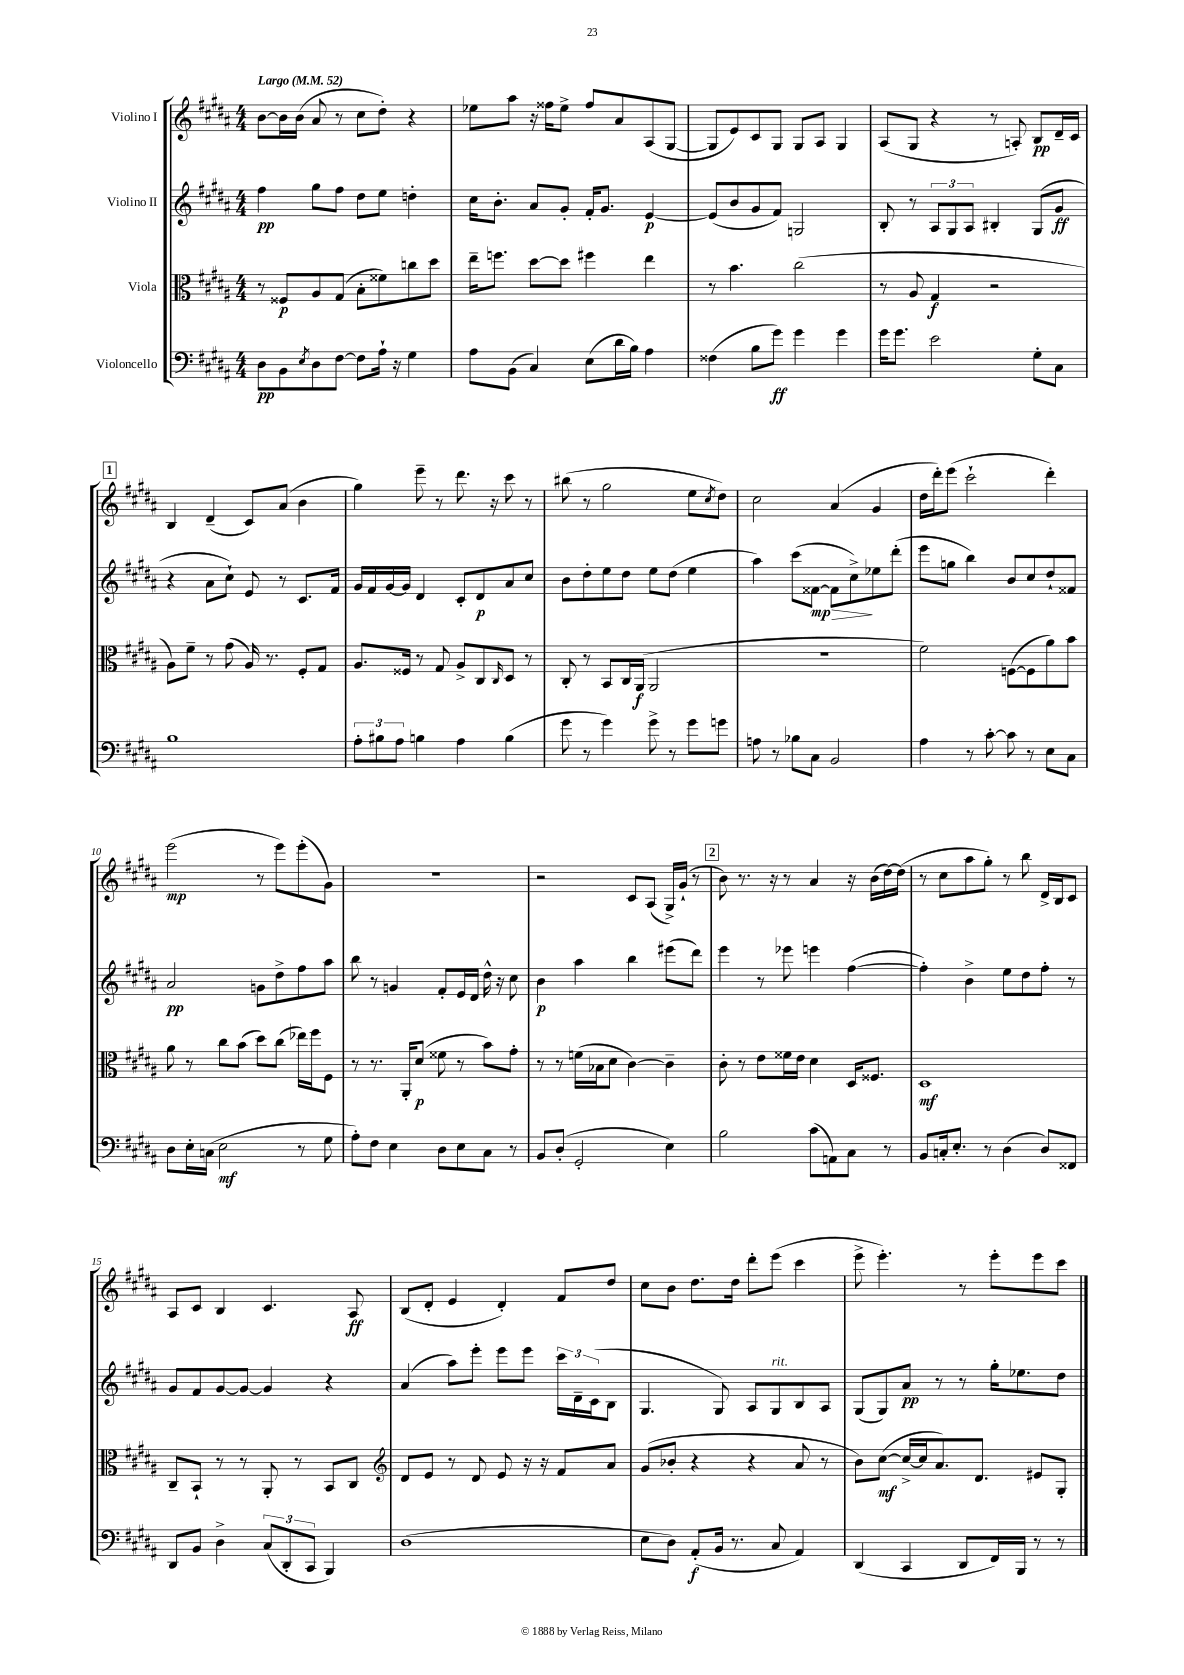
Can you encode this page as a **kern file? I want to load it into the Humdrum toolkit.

**kern	**kern	**kern	**kern
*staff4	*staff3	*staff2	*staff1
*clefF4	*clefC3	*clefG2	*clefG2
*k[f#c#g#d#a#]	*k[f#c#g#d#a#]	*k[f#c#g#d#a#]	*k[f#c#g#d#a#]
*M4/4	*M4/4	*M4/4	*M4/4
*MM52	*MM52	*MM52	*MM52
8D#	8r	4ff#	[8b
8BB	8F##	.	16b]
.	.	.	(16b
8qE	.	.	.
8D#	8A#	8gg#	8a#
[8F#	(8G#	8ff#	8r
8F#]	8B'	8dd#	8cc#
16A#`	8f##)	8ee	8dd#')
16r	.	.	.
4G#	8cc	4dd'	4r
.	8dd#	.	.
=	=	=	=
8A#	16ee~	16cc#	8ee-
.	8.ff	8.b'	.
(8BB	.	.	8aa#
4C#)	[8dd#	8a#	16r
.	.	.	16ff##
.	8dd#]	8g#'	8ee-^
(8E	4ff#	16f#'	8ff##
.	.	8.g#	.
16d#	.	.	8a#
16B)	.	.	.
4A#	4ee	[4e	(8A#
.	.	.	[8G#
=	=	=	=
(4F##	8r	(8e]	8G#]
.	4.b	8b	8e)
8B	.	8g#	8c#
8g#)	.	8f#)	8G#
4g#	(2cc#	2G	8G#
.	.	.	8A#
4g#	.	.	4G#
=	=	=	=
16g#	8r	8B'	(8A#
8.g#	.	.	.
.	8A#	8r	8G#
2e	4G#	12A#	4r
.	.	12G#	.
.	.	12A#	.
.	2r	4B#'	8r
.	.	.	8A')
8G#'	.	(8G#	8B
8C#	.	8g#	16d#~
.	.	.	16c#
=	=	=	=
1B	8A#)	4r	4B
.	8f#~	.	.
.	8r	8a#	(4d#~
.	(8g#	8cc#`)	.
.	16A#)	8e	8c#)
.	8.r	.	.
.	.	8r	(8a#
.	8F#'	8.c#	4b
.	8G#	.	.
.	.	16f#	.
=	=	=	=
12A#'	8.A#	16g#	4gg#)
.	.	16f#	.
12B#	.	.	.
.	.	[16g#	.
12A#	.	.	.
.	16F##	16g#]	.
4B	8r	4d#	8eee~
.	8G#	.	8r
4A#	8A#^	8c#'	8.ddd#
.	8C#	8d#	.
.	.	.	16r
.	16qqC#	.	.
(4B	8D#	8a#	8ccc#
.	8r	8cc#	8r
=	=	=	=
8g#	8C#'	8b	(8bb#
8r	8r	8dd#'	8r
4g#)	8BB	8ee	2gg#
.	16C#	8dd#	.
.	(16AA#	.	.
8g#^	2AA#	8ee	.
8r	.	(8dd#	.
8g#	.	4ee	8ee
.	.	.	8qcc#
8g	.	.	8dd#)
=	=	=	=
8A	1r	4aa#)	2cc#
8r	.	.	.
8B-	.	(8ccc#	.
8C#	.	[8f##	.
2BB	.	8f##]	(4a#
.	.	8cc#^)	.
.	.	8ee-	4g#
.	.	(8ddd#'	.
=	=	=	=
4A#	2f#)	8eee	16dd#
.	.	.	16ddd#')
.	.	8gg	(8eee
8r	.	4bb)	2ccc#`
[8c#'	.	.	.
8c#]	([8F	8b	.
8r	8F]	8cc#	.
8E	8a#)	8dd#`	4ddd#')
8C#	8b	8f##	.
=	=	=	=
8D#	8a#	2a#	(2eee
16E'	8r	.	.
(16C	.	.	.
2E	8cc#	.	.
.	(8b	.	.
.	8dd#)	8g	8r
.	(8cc#	8dd#^	8eee)
8r	16ee-)	8ff#	(8eee'
.	16ff#	.	.
8G#	8F#	8aa#	8g#)
=	=	=	=
8A#')	8r	8bb	1r
8F#	8.r	8r	.
4E	.	4g	.
.	16AA#'	.	.
.	(8d#	.	.
8D#	8f##	8f#'	.
8E	8r	16e	.
.	.	16d#	.
8C#	8b)	16dd#^^	.
.	.	16r	.
8r	8g#'	8cc#	.
=	=	=	=
8BB	8r	4b	2r
(8D#'	8r	.	.
2GG#'	(16f	4aa#	.
.	16B-	.	.
.	8d#	.	.
.	[4c#)	4bb	8c#
.	.	.	(8A#
4E)	4c#~]	(8eee#	16G#^)
.	.	.	(16g#`
.	.	8ddd#)	8r
=	=	=	=
2B	8c#'	4eee	8b)
.	8r	.	8.r
.	8e	8r	.
.	.	.	16r
.	16f##	8eee-	8r
.	16e	.	.
(8c#	4d#	4eee	4a#
8AA)	.	.	.
8C#	16D#	([4ff#	16r
.	8.F##	.	(16b
8r	.	.	[16dd#)
.	.	.	(16dd#]
=	=	=	=
8BB	1D#	4ff#'])	8r
16C'	.	.	8cc#
8.E'	.	.	.
.	.	4b^	8aa#
8r	.	.	8gg#')
(4D#	.	8ee	8r
.	.	8dd#	8bb
8D#)	.	8ff#'	16d#^
.	.	.	16B
8FF##	.	8r	8c#
=	=	=	=
8DD#	8C#~	8g#	8A#
8BB	8BB`	8f#	8c#
4D#^	8r	[8g#	4B
.	8r	8g#_	.
(12C#	8AA#'	4g#]	4.c#
12DD#'	.	.	.
.	8r	.	.
12CC#	.	.	.
4BBB)	8BB	4r	.
.	8C#	.	8A#
=	=	=	=
*	*clefG2	*	*
(1D#	8d#	(4a#	(8B
.	8e	.	8d#'
.	8r	8aa#)	4e
.	8d#	8eee'	.
.	8e	8eee	4d#')
.	16r	8eee	.
.	16r	.	.
.	8f#	24ccc#	8f#
.	.	24d#~	.
.	.	(24c#	.
.	8a#	8B	8dd#
=	=	=	=
8E	(8g#	4.G#	8cc#
8D#)	8b-'	.	8b
(8AA#'	4r	.	8.dd#
16BB	.	8G#)	.
8.r	.	.	16dd#
.	4r	8A#	8ddd#'
8C#	.	8G#	(8eee
4AA#)	8a#	8B	4ccc#
.	8r	8A#	.
=	=	=	=
(4DD#	8b)	(8G#	8eee^
.	([8cc#	8G#)	4.eee')
4CC#	16cc#^_	8a#	.
.	16cc#]	.	.
.	8.a#)	8r	.
8DD#	.	8r	8r
.	8.d#	.	.
16FF#)	.	16gg#'	8eee'
16BBB	.	8.ee-	.
8r	8e#	.	8eee
8r	8G#'	8dd#	8ccc#
==	==	==	==
*-	*-	*-	*-
